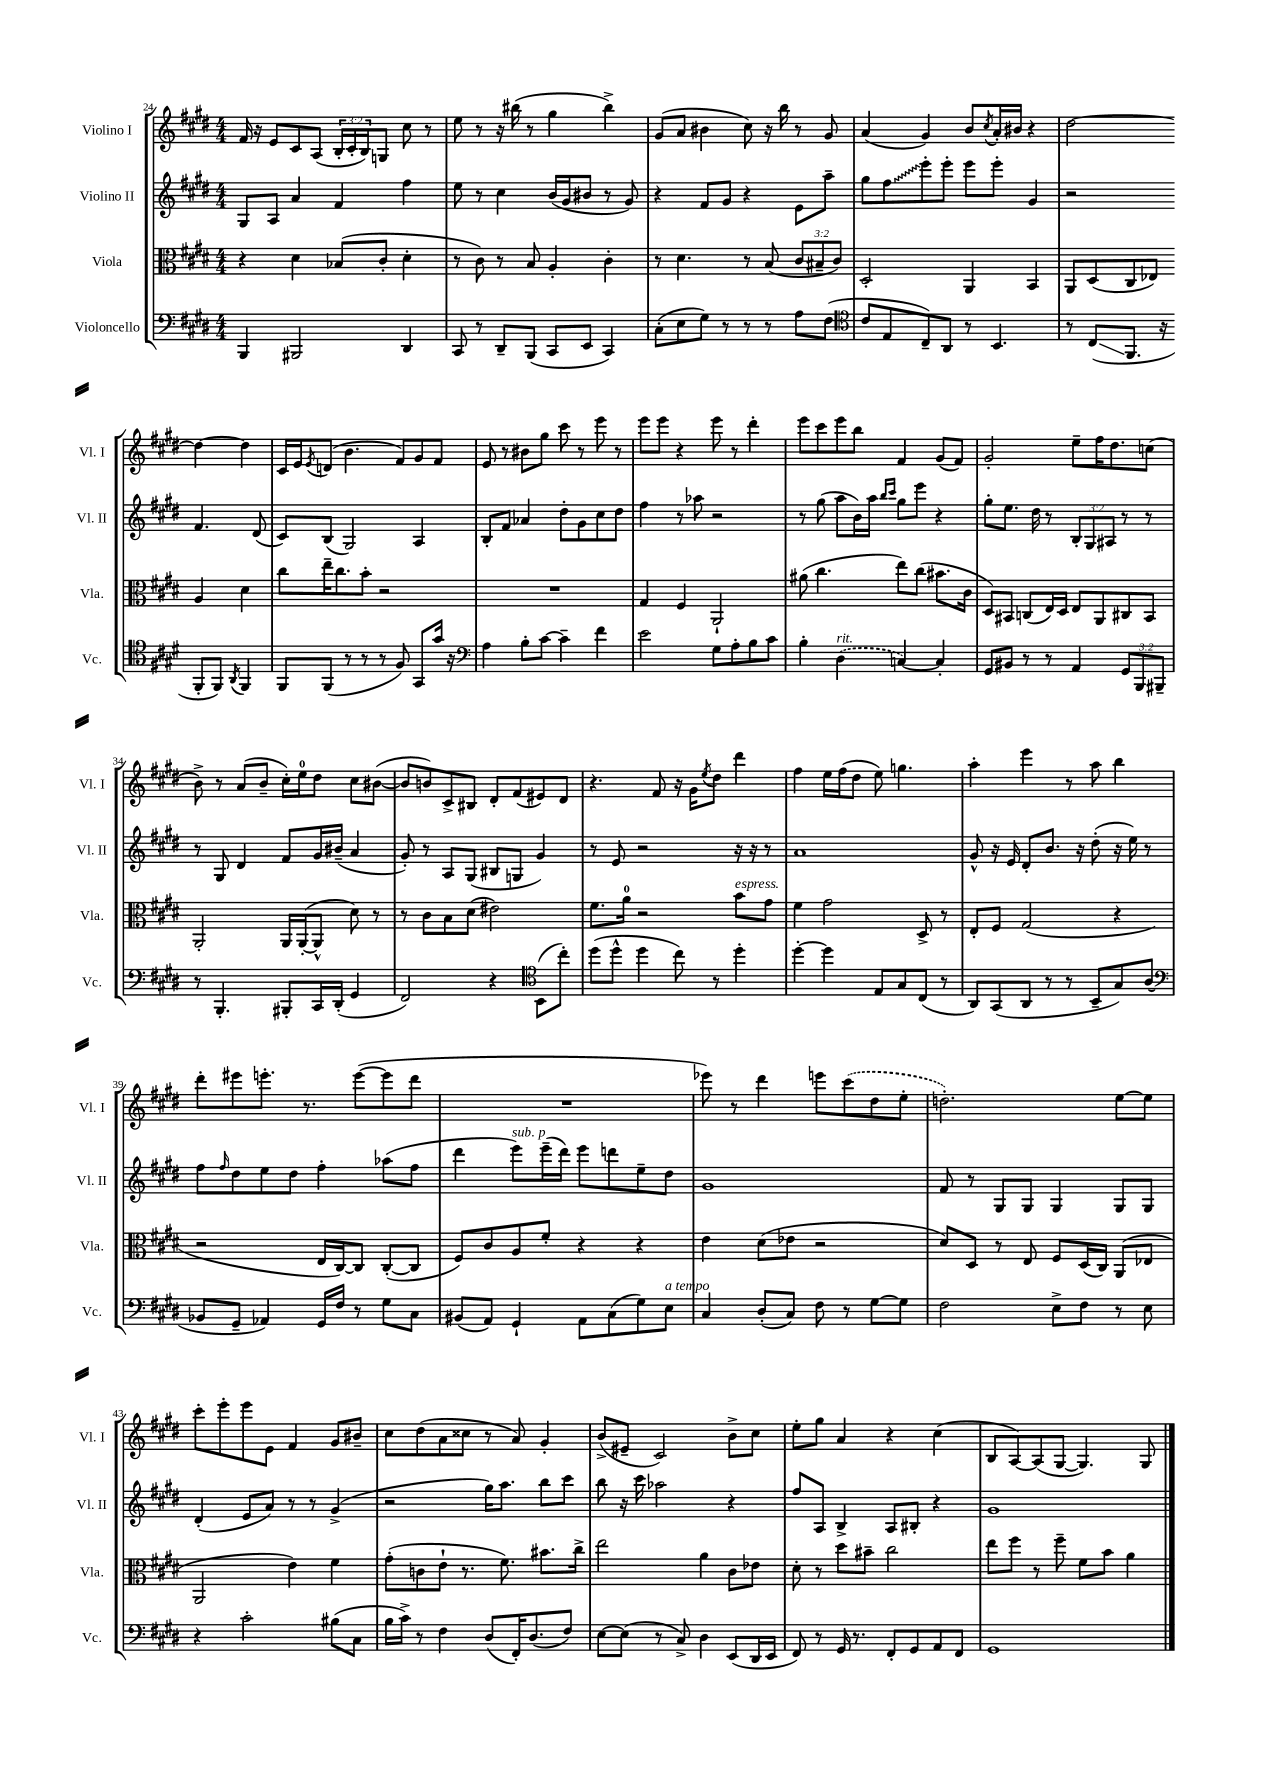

**kern	**kern	**kern	**kern
*staff4	*staff3	*staff2	*staff1
*clefF4	*clefC3	*clefG2	*clefG2
*k[f#c#g#d#]	*k[f#c#g#d#]	*k[f#c#g#d#]	*k[f#c#g#d#]
*M4/4	*M4/4	*M4/4	*M4/4
4BBB/	4r	8G#/L	16f#/
.	.	.	16r
.	.	8A/J	8e/L
2BBB#/	4d#\	4a/	8c#/
.	.	.	(8A/J
.	(8B-/L	4f#/	24B'/LL
.	.	.	24c#'/
.	.	.	24B/J)
.	8c#'/J	.	8G/J
4DD#/	4d#'\	4ff#\	8cc#\
.	.	.	8r
=	=	=	=
8CC#/	8r	8ee\	8ee\
8r	8c#\)	8r	8r
8DD#~/L	8r	4cc#\	16r
.	.	.	(16bb#\
(8BBB/J	8B/	.	8r
8CC#/L	4A'/	(16b/LL	4gg#\
.	.	16g#/J	.
8EE/J	.	8b#/J	.
4CC#/)	4c#'\	8r	4bb#^\)
.	.	8g#/)	.
=	=	=	=
(8C#'\L	8r	4r	(8g#/L
8E\	4.d#\	.	8a/J
8G#\J)	.	8f#/L	4b#\
8r	.	8g#/J	.
8r	8r	4r	8cc#\)
8r	(8B/	.	16r
.	.	.	16bb\
8A\L	12c#/L	8e\L	8r
.	12B#~/	.	.
(8F#\J	.	8aa~\J	8g#/
.	12c#/J)	.	.
=	=	=	=
*clefC4	*	*	*
8c#/L	2D#'/	8gg#\L	(4a/
8E/	.	8ff#\	.
8C#~/)	.	8eee'\	4g#/)
8AA/J	.	8eee'\J	.
8r	4AA/	8eee\L	8b/L
.	.	.	8qcc#/
4.BB/	.	8eee'\J	16a'/L
.	.	.	16b#/JJ
.	4BB/	4g#/	4r
=	=	=	=
8r	8AA/L	2r	[2dd#\
(8C#/L	(8D#/	.	.
8.FF#/J	8C#/	.	.
.	8E-/J)	.	.
16r	.	.	.
8FF#'/L	4A/	4.f#/	4dd#\_
8FF#/J)	.	.	.
8qAA/	.	.	.
4FF#/	4d#\	.	4dd#\]
.	.	(8d#/	.
=	=	=	=
8FF#/L	8cc#\L	8c#/L)	16c#/LL
.	.	.	16e/J
.	.	.	8qe/
(8FF#/J	16ee~\K	(8B/J	(8d/J
.	8.cc#\	.	.
8r	.	2G#/)	4.b\
8r	8b'\J	.	.
8r	2r	.	.
8F#/)	.	.	8f#/L)
8GG#/L	.	4A/	8g#/
16g#/Jk	.	.	8f#/J
16r	.	.	.
=	=	=	=
*clefF4	*	*	*
4A\	1r	8B'/L	8e/
.	.	8f#/J	8r
8B'\L	.	4a-/	8b#\L
[8c#\J	.	.	8gg#\J
4c#~\]	.	8dd#'\L	8ccc#\
.	.	8g#\	8r
4f#\	.	8cc#\	8eee\
.	.	8dd#\J	8r
=	=	=	=
2e\	4G#/	4ff#\	8eee\L
.	.	.	8eee\J
.	4F#/	8r	4r
.	.	8aa-\	.
8G#\L	2AA`/	2r	8eee\
8A'\	.	.	8r
8B\	.	.	4ddd#'\
8c#\J	.	.	.
=	=	=	=
4B'\	(8a#\	8r	8eee\L
.	4.cc#\	(8gg#\	8ccc#\
(4D#\	.	8aa\L	8eee\
.	.	16b\L)	8bb\J
.	.	16aa\JJ	.
.	.	16qqbb/LL	.
.	.	16qqccc#/JJ	.
[4C/)	8ee\L)	8gg#\L	4f#/
.	(8cc#\J	8eee\J	.
4C'/]	8.b#\L	4r	(8g#/L
.	.	.	8f#/J)
.	16c#\Jk	.	.
=	=	=	=
8GG#/L	8D#/L)	8gg#'\L	2g#'/
8BB#/J	8BB#/J	8.ee\J	.
8r	(8C/L	.	.
.	.	16dd#\	.
8r	16E/L)	8r	.
.	16D#/JJ	.	.
4AA/	8E/L	12B'/L	8ee~\L
.	.	12G#/	.
.	8AA/	.	16ff#\K
.	.	12A#/J	.
.	.	.	8.dd#\
12GG#/L	8C#/	8r	.
12BBB/	.	.	.
.	8BB#/J	8r	(8cc\J
12BBB#~/J	.	.	.
=	=	=	=
8r	2AA'/	8r	8b^\)
4.BBB'/	.	8G#/	8r
.	.	4d#/	(8a/L
.	.	.	8b~/J
8BBB#'/L	16AA/LL	8f#/L	16cc#'\LL)
.	([16AA'/J	.	16ee\J
16CC#/L	8AA^^/]J	16g#/L	8dd#\J
(16DD#'/JJ	.	(16b#~/JJ	.
4GG#/	8d#\)	4a/	8cc#\L
.	8r	.	([8b#\J
=	=	=	=
2FF#/)	8r	8g#'/)	8b#/]L
.	8c#\L	8r	8b/)
.	8B\	8A/L	8c#^/
.	(8d#\J	(8G#/J	8B#/J
4r	2e#\)	8B#/L	8d#'/L
.	.	8G/J	(8f#/
*clefC4	*	*	*
(8BB\L	.	4g#/)	8e#/)
8cc#'\J)	.	.	8d#/J
=	=	=	=
(8dd#\L	8.f#\L	8r	4.r
8dd#^^\J	.	8e/	.
.	16a\Jk	.	.
4dd#\	2r	2r	.
.	.	.	8f#/
8cc#\)	.	.	16r
.	.	.	16g#\LK
.	.	.	8qee/
8r	.	.	8dd#\J
4dd#'\	8b\L	16r	4ddd#\
.	.	16r	.
.	8g#\J	8r	.
=	=	=	=
[4dd#'\	4f#\	1a	4ff#\
4dd#\]	2g#\	.	16ee\LL
.	.	.	(16ff#\J
.	.	.	8dd#\J
8E/L	.	.	8ee\)
8G#/	.	.	4.gg\
(8C#/J	8D#^/	.	.
8r	8r	.	.
=	=	=	=
8AA/L)	8E'/L	8g#^^/	4aa'\
(8GG#/	8F#/J	16r	.
.	.	16e/	.
8AA/J	(2G#/	8d#'/L	4eee\
8r	.	8.b/J	.
8r	.	.	8r
.	.	16r	.
8BB~/L	.	(8dd#'\	8aa\
8G#/)	4r	16r	4bb\
.	.	16ee\)	.
(8A/J	.	8r	.
=	=	=	=
*clefF4	*	*	*
8BB-/L	2r	8ff#\L	8ddd#'\L
.	.	16qqff#/	.
8GG#~/J	.	8dd#\	8eee#\
4AA-/)	.	8ee\	8.eee'\J
.	.	8dd#\J	.
.	.	.	8.r
16GG#/LL	16E/LL	4ff#'\	.
16F#/JJ	[16C#/J)	.	.
8r	8C#/]J	.	([8eee\L
8G#\L	([8C#'/L	(8aa-\L	8eee\]
8C#\J	8C#/]J	8ff#\J	8ddd#\J
=	=	=	=
(8BB#/L	8F#/L)	4ddd#\	1r
8AA/J)	8c#/	.	.
4GG#`/	8A/	8eee\L)	.
.	8f#'/J	(16eee~\L	.
.	.	16ddd#\JJ)	.
8AA\L	4r	8eee\L	.
(8C#\	.	8ddd\	.
8G#\)	4r	8ee~\	.
8E\J	.	8dd#\J	.
=	=	=	=
4C#/	4e\	1g#	8eee-\)
.	.	.	8r
(8D#'/L	(8d#\L	.	4ddd#\
8C#/J)	8e-\J	.	.
8F#\	2r	.	8eee\L
8r	.	.	(8ccc#\
[8G#\L	.	.	8dd#\
8G#\]J	.	.	8ee'\J
=	=	=	=
2F#\	8d#/L)	8f#/	2.dd'\)
.	8D#/J	8r	.
.	8r	8G#/L	.
.	8E/	8G#/J	.
8E^\L	8F#/L	4G#/	.
8F#\J	(16D#/L	.	.
.	16C#/JJ)	.	.
8r	(8AA/L	8G#/L	[8ee\L
8E\	8E-/J	8G#/J	8ee\]J
=	=	=	=
4r	2AA/	(4d#'/	8ccc#'\L
.	.	.	8eee'\
2c#'\	.	8e/L	8eee\
.	.	8a/J)	8e\J
.	4e\)	8r	4f#/
.	.	8r	.
(8B#\L	4f#\	(4g#^/	8g#/L
8C#\J	.	.	8b#~/J
=	=	=	=
16B\LL	(8g#'\L	2r	8cc#\L
16c#^\JJ)	.	.	.
8r	8c\	.	(8dd#\
4F#\	8e`\J	.	8a\
.	8.r	.	8cc##\J
(8D#/L	.	16gg#\LK)	8r
.	8.f#\)	8.aa\J	.
16FF#'/K)	.	.	8a/)
(8.D#/	.	.	.
.	8.b#\L	8bb\L	4g#'/
8F#/J)	.	8ccc#\J	.
.	16cc#^\Jk	.	.
=	=	=	=
[8E\L	2ee\	8bb\	(8b^/L
(8E\]J	.	16r	8e#~/J
.	.	16ccc#\	.
8r	.	2aa-\	2c#/)
8C#^/)	.	.	.
4D#\	4a\	.	.
(8EE/L	8c#\L	4r	8b^\L
16DD#/L	8e-\J	.	8cc#\J
16EE/JJ	.	.	.
=	=	=	=
8FF#/)	8d#'\	8ff#/L	8ee'\L
8r	8r	8A/J	8gg#\J
16GG#/	8dd#\L	4B^/	4a/
8.r	.	.	.
.	8b#~\J	.	.
8FF#'/L	2cc#\	8A/L	4r
8GG#/	.	8B#'/J	.
8AA/	.	4r	(4cc#\
8FF#/J	.	.	.
=	=	=	=
1GG#	8ee\L	1g#	8B/L
.	8ff#\J	.	[8A/)
.	8r	.	(8A/]
.	8ff#~\	.	[8G#/J
.	8f#\L	.	4.G#/])
.	8b\J	.	.
.	4a\	.	.
.	.	.	8G#/
==	==	==	==
*-	*-	*-	*-
